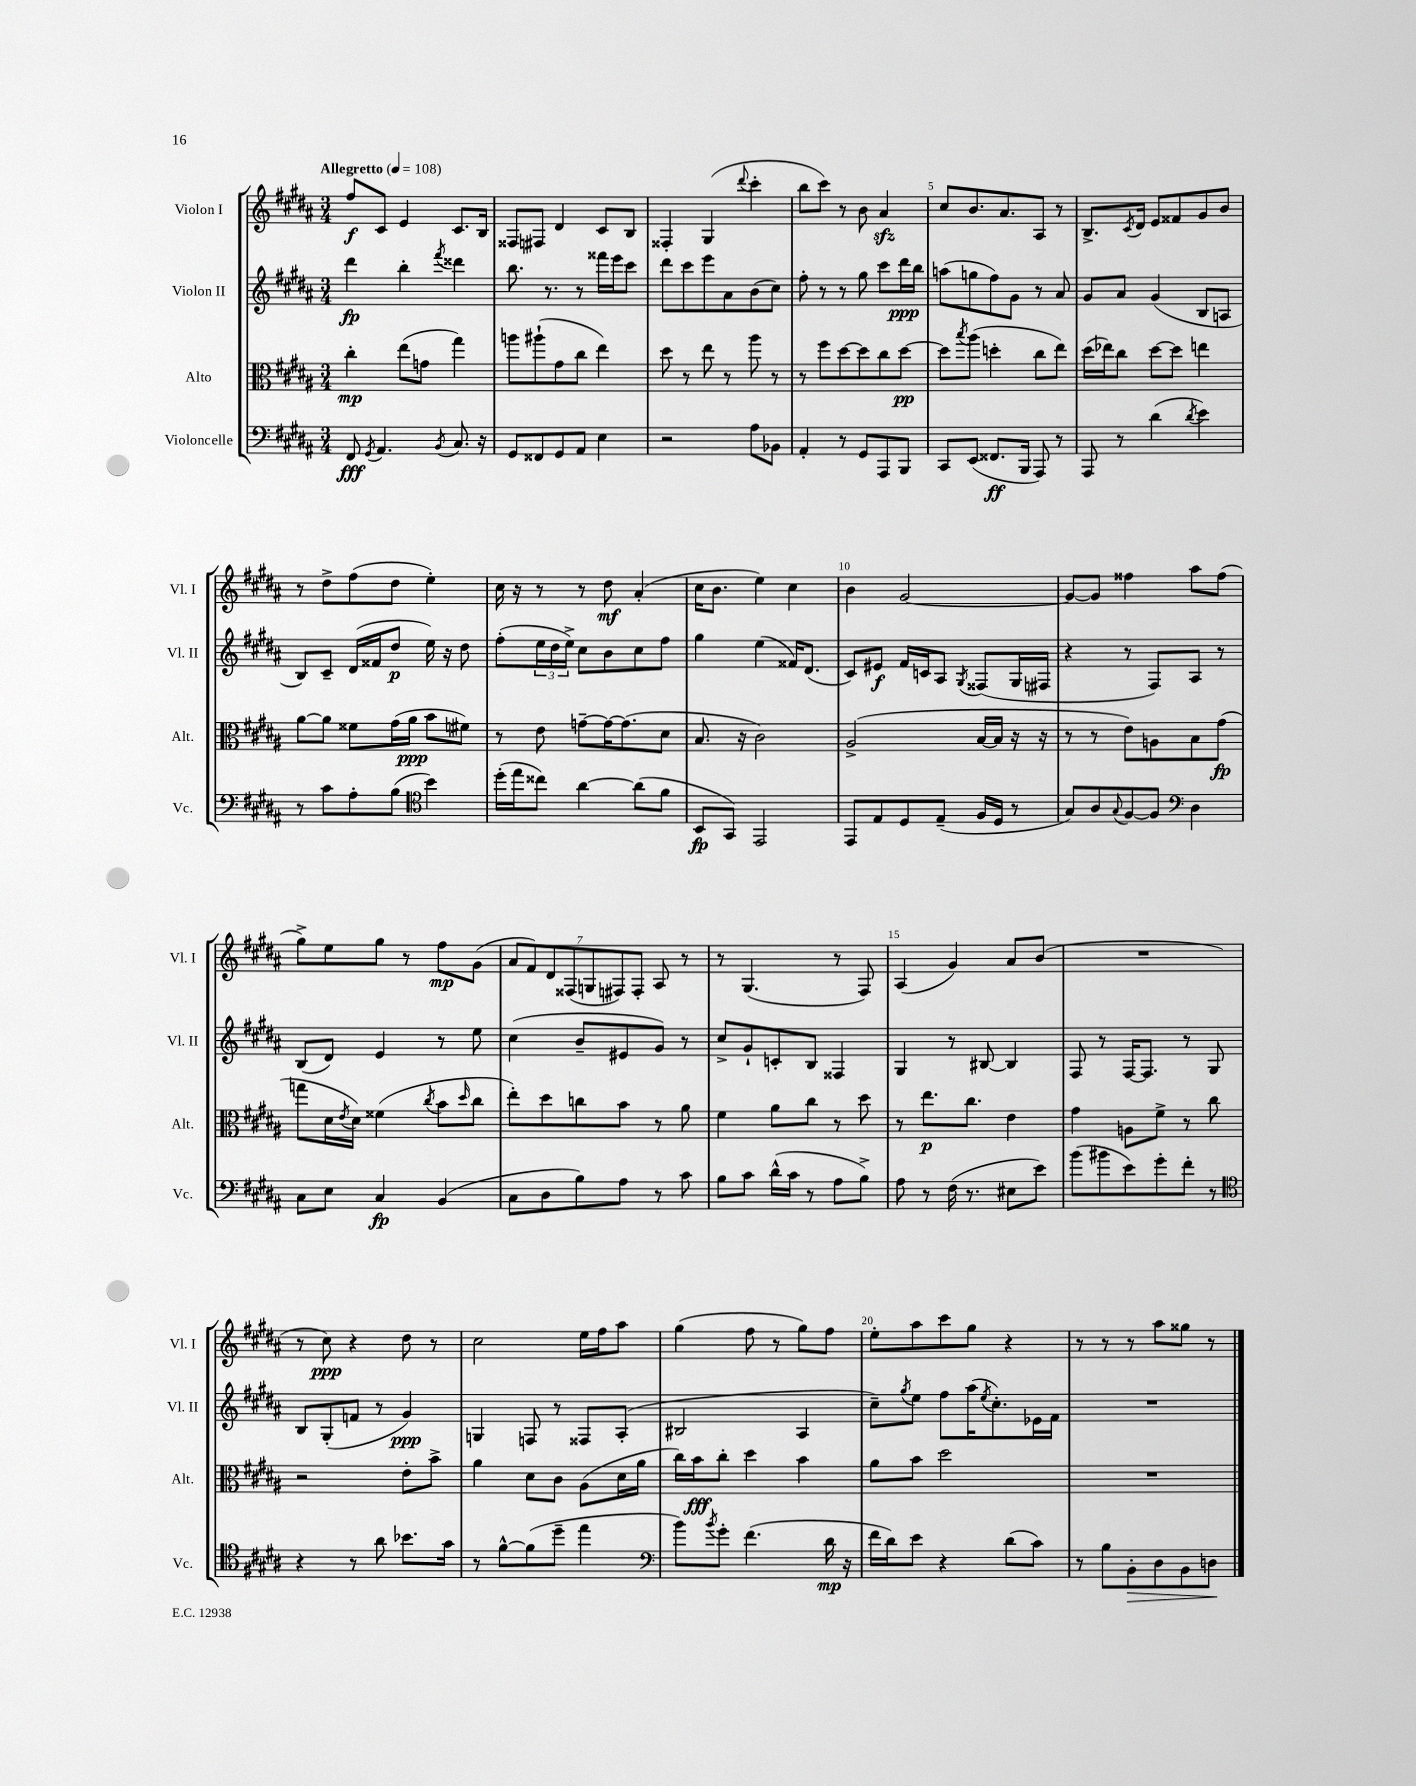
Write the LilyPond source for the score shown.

<<
\new StaffGroup <<
\new Staff = "s0" \with { instrumentName = "Violon I" shortInstrumentName = "Vl. I" } {
    \clef treble \key b \major \numericTimeSignature \time 3/4 \tempo "Allegretto" 4 = 108
    fis''8\f cis'8 e'4 cis'8. b16 |
    fisis8 fis8 dis'4 cis'8 b8 |
    fisis4-. gis4( \appoggiatura { dis'''8 } cis'''4-. |
    b''8 cis'''8) r8 b'8 ais'4\sfz |
    cis''8 b'8. ais'8. ais8 r8 |
    b8.-> \acciaccatura { cis'8 } dis'16 e'8 fisis'8 gis'8 b'8 |
    r8 dis''8-> fis''8( dis''8 e''4-.) |
    cis''16 r16 r8 r8 dis''8\mf ais'4-.( |
    cis''16 b'8. e''4) cis''4 |
    b'4 gis'2~ |
    gis'8~ gis'8 fisis''4 ais''8 fisis''8( |
    gis''8->) e''8 gis''8 r8 fis''8\mp gis'8( |
    \tuplet 7/4 { ais'8 fis'8) dis'8 fisis8( g8 fis8) fis8-. } ais8 r8 |
    r8 gis4.( r8 fis8) |
    ais4( gis'4) ais'8 b'8( |
    R2. |
    r8 cis''8\ppp) r4 dis''8 r8 |
    cis''2 e''16 fis''16 ais''8 |
    gis''4( fis''8 r8 gis''8) fis''8 |
    e''8-. ais''8 cis'''8 gis''8 r4 |
    r8 r8 r8 ais''8 gisis''8 r8 \bar "|." |
}
\new Staff = "s1" \with { instrumentName = "Violon II" shortInstrumentName = "Vl. II" } {
    \clef treble \key b \major \numericTimeSignature \time 3/4
    dis'''4\fp b''4-. \acciaccatura { fis'''8 } disis'''4 |
    b''8. r8. r8 fisis'''16 e'''16 cis'''8 |
    dis'''8 cis'''8 e'''8 ais'8 b'8( cis''8) |
    fis''8-. r8 r8 gis''8 cis'''8 dis'''16\ppp b''16 |
    a''8( g''8 fis''8) gis'8 r8 ais'8 |
    gis'8 ais'8 gis'4( b8 a8 |
    b8) cis'8-- dis'16( fisis'16 dis''8\p e''16) r16 dis''8 |
    fis''8-.( \tuplet 3/2 { e''16 dis''16 e''16->) } cis''8 b'8 cis''8 fis''8 |
    gis''4 e''4( fisis'16) dis'8.( |
    cis'8) eis'8\f fis'16 c'16 ais8 \acciaccatura { gis8 } fisis8( gis16 fis16 |
    r4 r8 fis8) ais8 r8 |
    b8( dis'8) e'4 r8 e''8 |
    cis''4( b'8-- eis'8 gis'8) r8 |
    cis''8-> gis'8-! c'8-. b8 fisis4 |
    gis4 r8 bis8~ bis4 |
    fis8 r8 fis16~ fis8. r8 gis8 |
    b8 gis8-.( f'8 r8 gis'4\ppp) |
    g4 f8 r8 fisis8 ais8-.( |
    bis2 ais4 |
    cis''8--) \acciaccatura { gis''8 } e''8 fis''8 ais''16( \acciaccatura { e''8 } cis''8.-.) ees'16 fis'16 |
    R2. \bar "|." |
}
\new Staff = "s2" \with { instrumentName = "Alto" shortInstrumentName = "Alt." } {
    \clef alto \key b \major \numericTimeSignature \time 3/4
    cis''4-.\mp e''8( g'8 gis''4) |
    a''8 ais''8-!( gis'8 cis''8 e''4) |
    dis''8 r8 e''8 r8 ais''8 r8 |
    r8 fis''8 dis''8~ dis''8 cis''8 dis''8~\pp |
    dis''8 \acciaccatura { b''8 } ais''8( d''4-. cis''8 e''8) |
    dis''16( ees''16) cis''8 dis''8~ dis''8 e''4 |
    ais'8~ ais'8 fisis'8 gis'16( ais'16\ppp b'8 fis'8) |
    r8 e'8 g'8~-- g'16~ g'8.( dis'8 |
    b8. r16 cis'2) |
    ais2->( b16~ b16 r16 r16 |
    r8 r8 e'8) a8 b8 gis'8\fp( |
    g''8 dis'16 \acciaccatura { e'8 } dis'16) fisis'4( \acciaccatura { cis''8 } b'8 \grace { dis''16 } cis''8 |
    e''8-.) dis''8 c''8 b'8 r8 ais'8 |
    fis'4 ais'8 cis''8 r8 dis''8 |
    r8 e''8.\p cis''8. e'4 |
    gis'4 a8 fis'8-> r8 cis''8 |
    r2 e'8-. b'8-> |
    ais'4 dis'8 cis'8 ais8( dis'16 ais'16 |
    cis''16) b'16\fff cis''8-. dis''4 b'4 |
    ais'8 b'8 dis''2 |
    R2. \bar "|." |
}
\new Staff = "s3" \with { instrumentName = "Violoncelle" shortInstrumentName = "Vc." } {
    \clef bass \key b \major \numericTimeSignature \time 3/4
    fis,8\fff \acciaccatura { gis,8 } ais,4. \acciaccatura { b,8 } cis8. r16 |
    gis,8 fisis,8 gis,8 ais,8 e4 |
    r2 ais8 bes,8 |
    ais,4-. r8 gis,8 ais,,8 b,,8 |
    cis,8 e,8( fisis,8.\ff b,,16 ais,,8) r8 |
    ais,,8 r8 dis'4( \acciaccatura { dis'8 } e'4) |
    r8 cis'8 ais8-. b8( \clef tenor b'4) |
    dis''16-.( e''16 cisis''8) ais'4~ ais'8( fis'8 |
    b,8\fp gis,8) e,2 |
    e,8 e8 dis8 e8--( fis16 dis16 r8 |
    gis8) ais8 \appoggiatura { gis8 } fis8~ fis8 \clef bass dis4 |
    cis8 e8 cis4\fp b,4( |
    cis8 dis8 b8) ais8 r8 cis'8 |
    b8 cis'8 dis'16-^( cis'16 r8 ais8 b8->) |
    ais8 r8 fis16( r8. eis8 e'8) |
    b'8( bis'8 e'8) gis'8-. fis'8-. r8 |
    \clef tenor r4 r8 ais'8 bes'8. gis'16 |
    r8 fis'8~-^ fis'8( dis''8-- e''4 |
    \clef bass b'8) \acciaccatura { b'8 } gis'8-. fis'4.( dis'16\mp r16 |
    fis'16 dis'16) e'8 r4 dis'8( cis'8) |
    r8 b8 b,8-.\> dis8 b,8 d8\! \bar "|." |
}
>>
>>
\layout { \context { \Score \override BarNumber.break-visibility = ##(#f #t #t) barNumberVisibility = #(every-nth-bar-number-visible 5) } }
